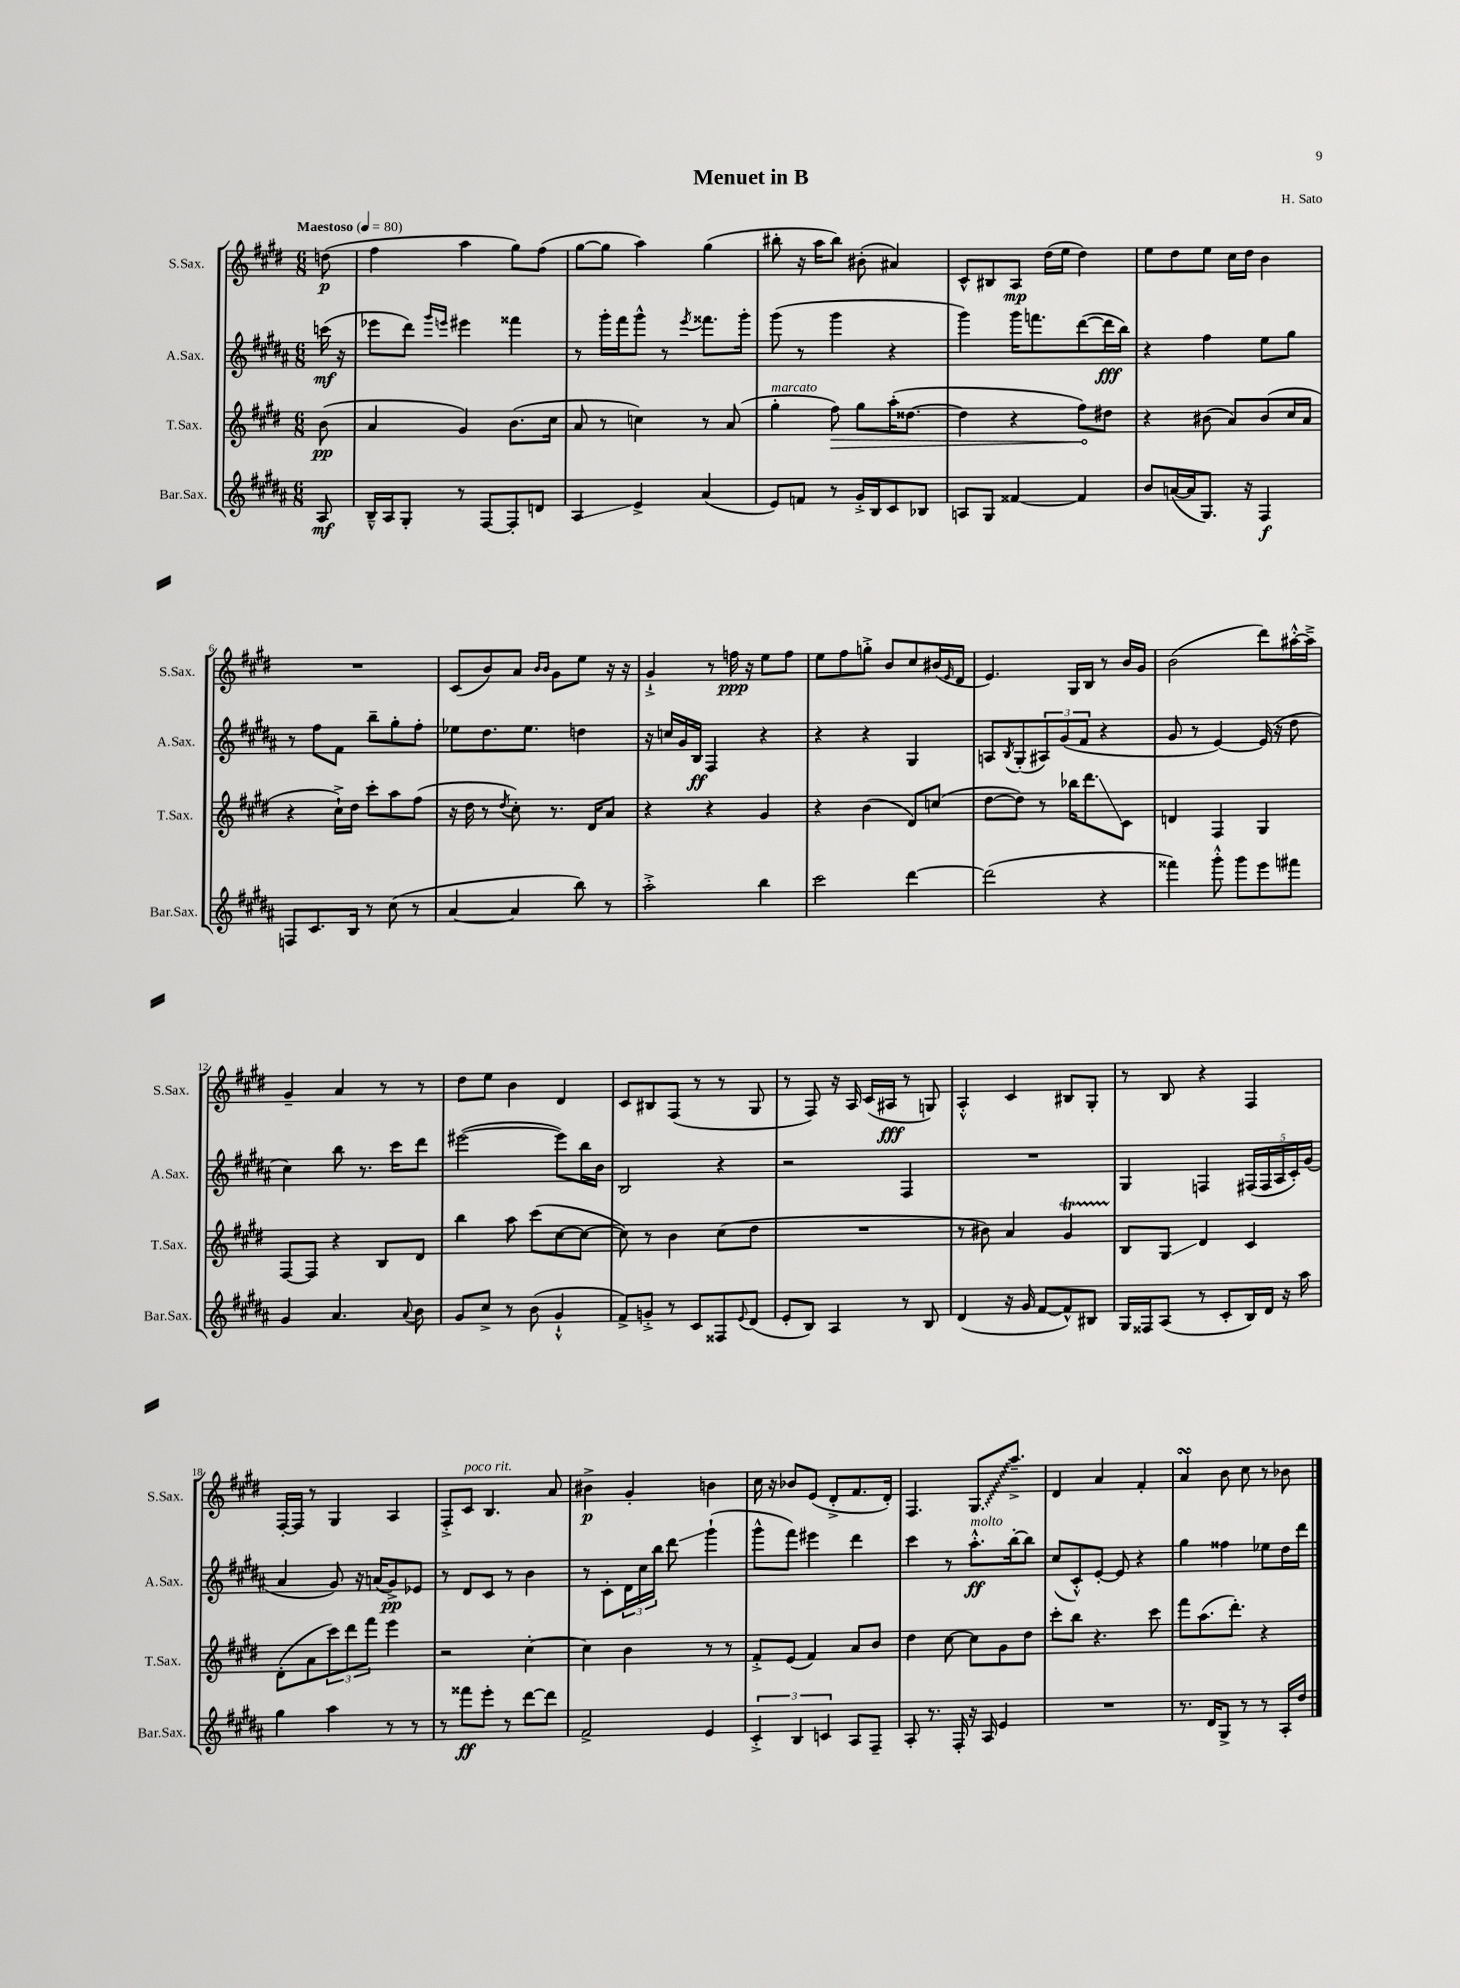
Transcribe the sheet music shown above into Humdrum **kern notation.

**kern	**kern	**kern	**kern
*staff4	*staff3	*staff2	*staff1
*clefG2	*clefG2	*clefG2	*clefG2
*k[f#c#g#d#a#]	*k[f#c#g#d#]	*k[f#c#g#d#a#]	*k[f#c#g#d#]
*M6/8	*M6/8	*M6/8	*M6/8
*MM80	*MM80	*MM80	*MM80
8A#/	(8b\	(16ccc\	(8dd\
.	.	16r	.
=	=	=	=
16B~^^/LL	4a/	8eee-\L	4ff#\
16A#/J	.	.	.
8G#'/J	.	8ddd#\J)	.
.	.	16qqggg#/LL	.
.	.	16qqeee/JJ	.
8r	4g#/)	4eee#\	4aa\
[8F#/L	.	.	.
8F#'/]	(8.b\L	4fff##\	8gg#\L)
8d/J	.	.	(8ff#\J
.	16cc#\Jk	.	.
=	=	=	=
4A#/	8a/	8r	[8gg#\L
.	8r	16ggg#'\LL	8gg#\]J
.	.	16fff#\J	.
4e^/	4cc\)	8ggg#^^\J	4aa\)
.	.	8r	.
.	.	8qeee/	.
(4a#/	8r	8.fff##\L	(4gg#\
.	(8a/	.	.
.	.	16ggg#'\Jk	.
=	=	=	=
8e/L)	4gg#'\	(8ggg#\	8bb#'\
8f/J	.	8r	16r
.	.	.	16aa\LK
8r	8ff#\)	4ggg#\	8bb#\J)
16g#'^/LL	8gg#\L	.	(8b#'\
16B/J	.	.	.
8c#/	(16aa'\K	4r	4a#/)
.	[8.dd##\J	.	.
8B-/J	.	.	.
=	=	=	=
8A/L	4dd##\]	4ggg#\)	8c#^^/L
8G#/J	.	.	8B#/
[4f##/	4r	16ggg#\LK	8A/J
.	.	8.fff\	.
.	.	.	(16dd#\LL
.	.	.	16ee\JJ
4f##/]	8ff#\L)	([8ddd#\	4dd#\)
.	8dd#\J	16ddd#\]L	.
.	.	16bb\JJ)	.
=	=	=	=
8b/L	4r	4r	8ee\L
([16a/L	.	.	8dd#\
16a/]J	.	.	.
8.G#/J)	(8b#\	4ff#\	8ee\J
.	8a/L)	.	16cc#\LL
16r	.	.	16dd#\JJ
4F#/	(8b#/	8ee\L	4b\
.	16cc#/L	8gg#\J	.
.	16a/JJ	.	.
=	=	=	=
8F/L	4r	8r	2.r
8.c#/	.	8ff#\L	.
.	16cc#`^\LL)	8f#\J	.
16B/Jk	16dd#\JJ	.	.
8r	8ccc#'\L	8bb~\L	.
(8cc#\	8aa\	8gg#'\	.
8r	(8ff#\J	8ff#'\J	.
=	=	=	=
[4a#/	16r	8ee-\L	(8c#/L
.	16dd#\	.	.
.	8r	8.dd#\	8b/)
.	8qdd#/	.	.
4a#/]	8cc#'\)	.	8a/J
.	.	8.ee-\J	.
.	.	.	16qqb/LL
.	.	.	16qqb/JJ
.	8.r	.	8g#\L
8bb\)	.	4dd\	8ee\J
.	16d#/LK	.	.
8r	8a/J	.	16r
.	.	.	16r
=	=	=	=
2aa#'^\	4r	16r	4g#`^/
.	.	16cc/LL	.
.	.	16g#/	.
.	.	16B/JJ	.
.	4r	4F#/	8r
.	.	.	16ff\
.	.	.	16r
4bb\	4g#/	4r	8ee\L
.	.	.	8ff\J
=	=	=	=
2ccc#\	4r	4r	8ee\L
.	.	.	8ff#\
.	(4b\	4r	8gg'^\J
.	.	.	8b/L
[4ddd#\	8d#/L)	4G#/	8cc#/
.	(8cc/J	.	(16b#/L
.	.	.	16qqe/
.	.	.	16d#/JJ
=	=	=	=
(2ddd#\]	[8dd#\L	8A/L	4.e/)
.	.	8qB/	.
.	8dd#\]J)	(8G#'/	.
.	8r	12A#/)	.
.	.	(12g#/	.
.	16bb-\LK	.	16G#/LL
.	.	12f#/J	.
.	8.ddd#\	.	16B/JJ
4r	.	4r	8r
.	8c#\J	.	16b/LL
.	.	.	16g#/JJ
=	=	=	=
4fff##\)	4d/	8g#/	(2b\
.	.	8r	.
8ggg#'^^\	4F#/	[4e/)	.
8ggg#\L	.	.	.
8eee\	4G#/	(16e/]	8ddd#\L)
.	.	16r	.
8fff#\J	.	8dd#\	[16aa#'^^\L
.	.	.	16aa#~^\]JJ
=	=	=	=
4g#/	[8F#/L	4cc#\)	4g#~/
.	8F#/]J	.	.
4.a#/	4r	8bb\	4a/
.	.	8.r	.
.	8B/L	.	8r
.	.	16ccc#\LK	.
8qqa#/	.	.	.
8b\	8d#/J	8ddd#\J	8r
=	=	=	=
8g#/L	4bb\	([2eee#\	8dd#\L
8cc#^/J	.	.	8ee\J
8r	8aa\	.	4b\
(8b\	(8ccc#\L	.	.
4g#`^^/	[8cc#\	8eee#\]L)	4d#/
.	8cc#\_J	16bb\L	.
.	.	16b\JJ	.
=	=	=	=
8f#^/L)	8cc#\])	2B/	8c#/L
8g'^/J	8r	.	8B#/
8r	4b\	.	(8F#/J
8c#/L	.	.	8r
8F##/	(8cc#\L	4r	8r
8qqe/	.	.	.
(8d#/J	8dd#\J	.	8G#/
=	=	=	=
8e'/L	2.r	2r	8r
8B/J)	.	.	8F#/)
4A#/	.	.	16r
.	.	.	16A/
.	.	.	(16c#/LL
.	.	.	16A#/JJ
8r	.	4F#/	8r
8B/	.	.	8G/)
=	=	=	=
(4d#/	8r	2.r	4A'^^/
.	8b#\)	.	.
16r	4a/	.	4c#/
16g#/	.	.	.
[8f#/L	.	.	.
8f#^^/])	4g#/	.	8B#/L
8B#/J	.	.	8G#'/J
=	=	=	=
16G#/LL	8B/L	4G#/	8r
16F##/J	.	.	.
(8A#/J	8G#/J	.	8B/
8r	4d#/	4F/	4r
8c#'/L	.	.	.
16B/L)	4c#/	(20F#/LL	4F#/
.	.	20F#/	.
16d#/JJ	.	.	.
.	.	20A#/	.
16r	.	.	.
.	.	20c#'/)	.
16aa#\	.	.	.
.	.	(20g#/JJ	.
=	=	=	=
4gg#\	(8d#'\L	4a#/	[16F#'/LL
.	.	.	16F#/]JJ
.	8a\	.	8r
4aa#\	12ccc#\)	8g#/)	4G#/
.	12ddd#\	.	.
.	.	16r	.
.	12fff#\J	.	.
.	.	(16a/LK	.
8r	4eee\	8g#^/)	4A/
8r	.	8e-/J	.
=	=	=	=
8r	2r	8r	8F#'^/L
8fff##\L	.	8d#/L	8c#/J
8eee'\J	.	8c#/J	4.B/
8r	.	8r	.
[8ddd#\L	[4cc#'\	4b\	.
8ddd#\]J	.	.	8a/
=	=	=	=
2f#^/	4cc#\]	8r	4b#^\
.	.	8c#'\L	.
.	4b\	24d#\L	4g#'/
.	.	24cc#\	.
.	.	24bb\JJ	.
.	.	8ddd#\	.
4e/	8r	(4ggg#`\	4b\
.	8r	.	.
=	=	=	=
6c#'^/	8f#'^/L	8ggg#^^\L	16cc#\
.	.	.	16r
.	(8e/J	8fff#\J)	8b-/L
6B/	.	.	.
.	4f#/)	4eee#\	(8e/J
6c/	.	.	.
.	.	.	8d#'^/L
8A#/L	8a/L	4ddd#\	8.f#/
8F#~/J	8b/J	.	.
.	.	.	16d#'/Jk)
=	=	=	=
8A#'/	4dd#\	4ccc#\	4.F#/
8.r	.	.	.
.	[8cc#\	8r	.
16F#'/	.	.	.
16r	8cc#\]L	8.aa#'^^\L	8.G#/L
16A#/	.	.	.
4e/	8g#\	.	.
.	.	[16bb'\k	8.aa~^/J
.	8dd#\J	8bb\]J	.
=	=	=	=
2.r	8ccc#'\L	(8cc#/L	4d#/
.	8bb\J	8c#'^^/)	.
.	4.r	[8e'/J	4a/
.	.	8e/]	.
.	.	4r	4f#'/
.	8ccc#\	.	.
=	=	=	=
8.r	8fff#\L	4gg#\	4a/
.	(8.aa\	.	.
16d#/LK	.	.	.
8G#^/J	.	4ff##\	8b\
.	8.ddd#'\J)	.	.
8r	.	.	8cc#\
8r	4r	8ee-\L	8r
16A#'/LL	.	16dd#\L	8b-\
16dd#/JJ	.	16ddd#\JJ	.
==	==	==	==
*-	*-	*-	*-
